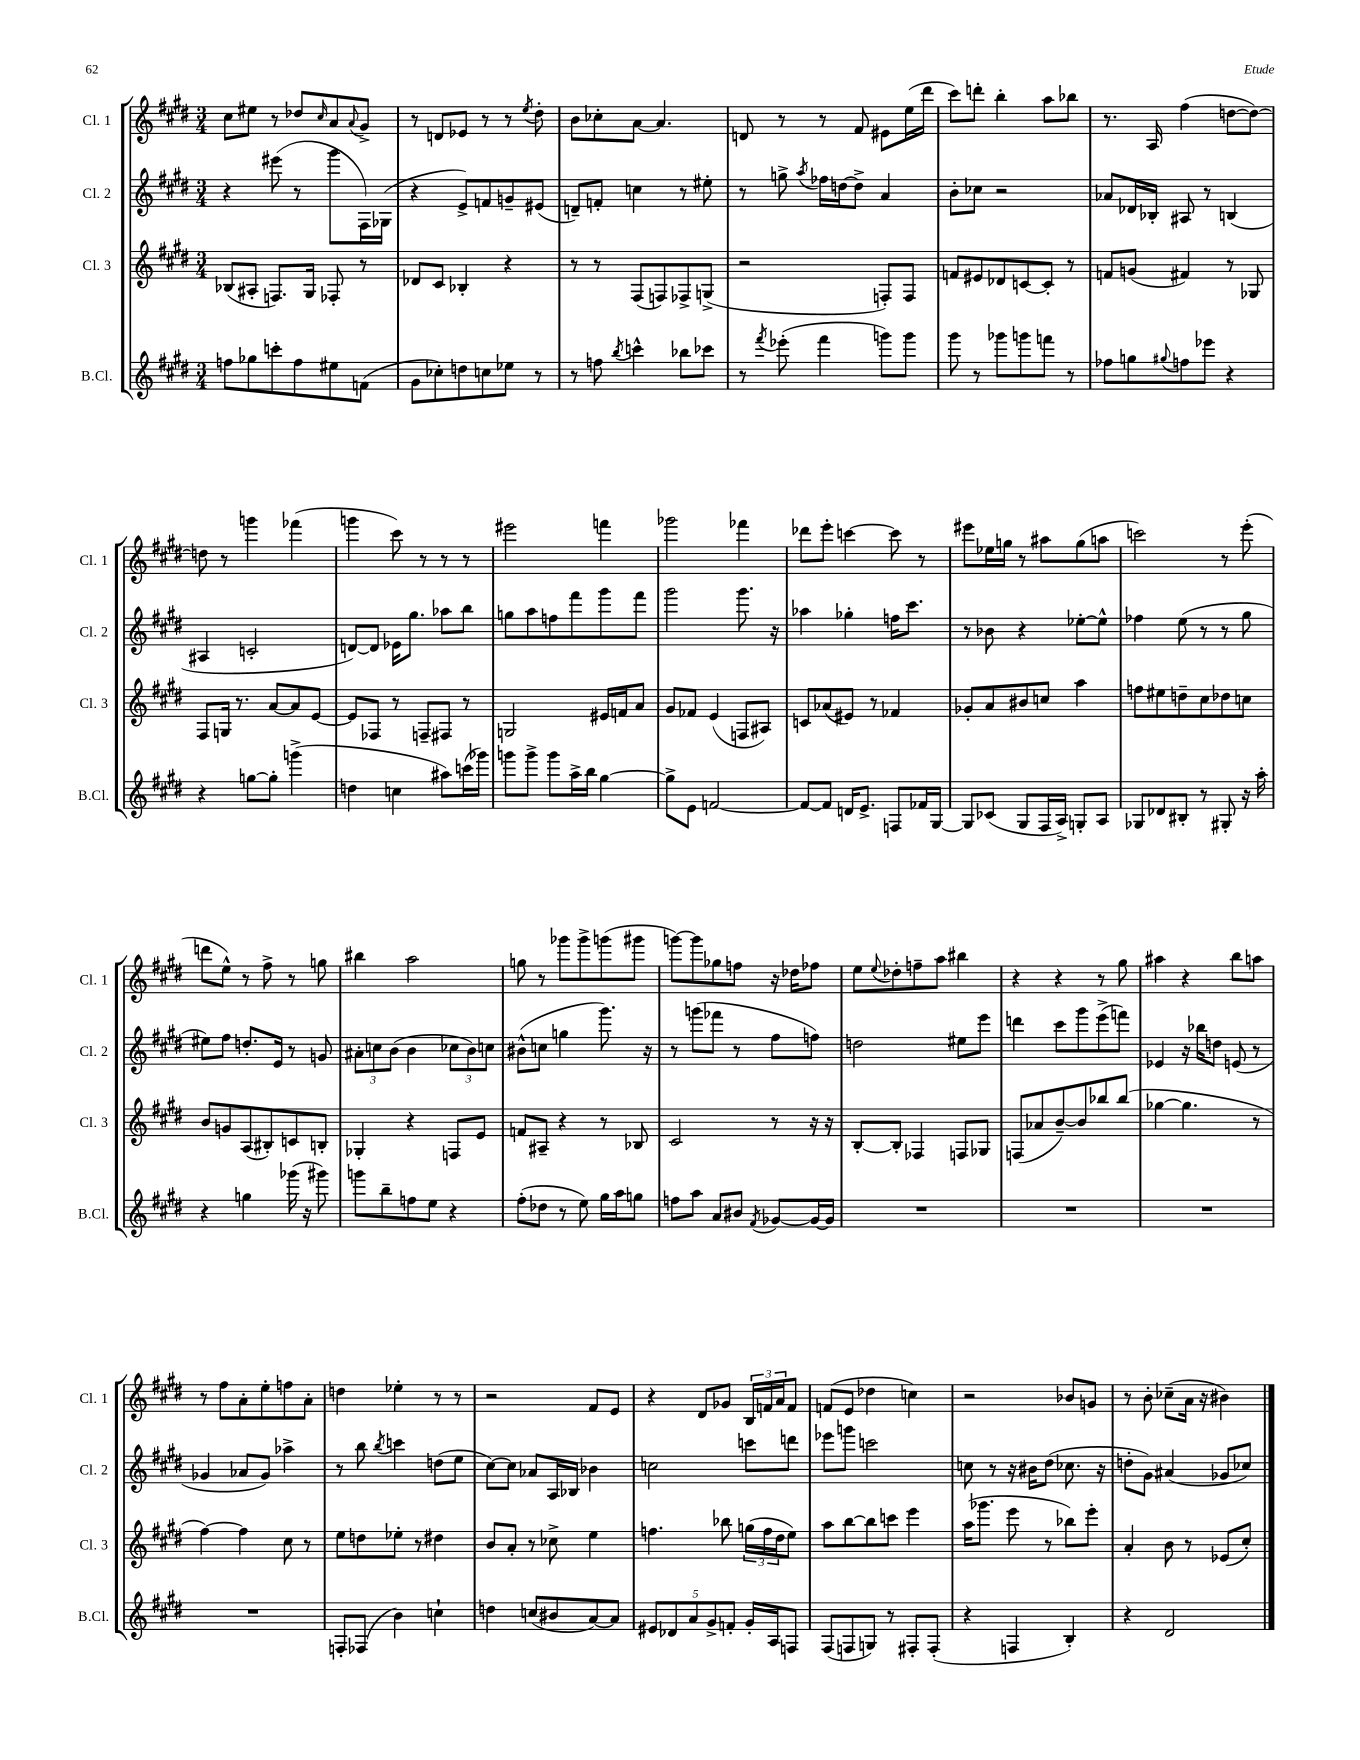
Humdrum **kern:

**kern	**kern	**kern	**kern
*staff4	*staff3	*staff2	*staff1
*clefG2	*clefG2	*clefG2	*clefG2
*k[f#c#g#d#]	*k[f#c#g#d#]	*k[f#c#g#d#]	*k[f#c#g#d#]
*M3/4	*M3/4	*M3/4	*M3/4
8ff\L	(8B-/L	4r	8cc#\L
8gg-\	8A#'/J	.	8ee#\J
8ccc'\	8.F/L)	(8eee#\	8r
8ff\	.	8r	8dd-/L
.	16G#/Jk	.	.
.	.	.	16qqcc#/
8ee#\	8F-'/	8ggg#\L	8a/
.	.	.	8qqa/
(8f\J	8r	16F#\L)	8g#^/J
.	.	(16G-\JJ	.
=	=	=	=
8g#\L	8d-/L	4r	8r
8cc-'\)	8c#/J	.	8d/L
8dd\	4B-'/	8e^/L)	8e-/J
8cc\	.	8f/	8r
8ee-\J	4r	8g~/	8r
.	.	.	8qee/
8r	.	(8e#/J	8dd#'\
=	=	=	=
8r	8r	8d~/L)	8b\L
8ff\	8r	8f'/J	8cc-'\
8qbb/	.	.	.
4ccc^^\	(8F#/L	4cc\	[8a\J
.	8F/)	.	4.a/]
8bb-\L	8F-^/	8r	.
8ccc-\J	(8G^/J	8ee#'\	.
=	=	=	=
8r	2r	8r	8d/
8qfff#/	.	.	.
(8eee-'\	.	8gg^\	8r
.	.	8qaa/	.
4fff#\	.	16ff-\LL	8r
.	.	[16dd\J	.
.	.	8dd^\]J	8f#/
8ggg\L)	8F'/L)	4a/	8e#\L
8ggg\J	8F/J	.	(16ee\L
.	.	.	16ddd#\JJ
=	=	=	=
8ggg#\	8f/L	8b'\L	8ccc#\L)
8r	8e#/	8cc-\J	8ddd'\J
8ggg-\L	8d-/	2r	4bb'\
8ggg\	[8c/	.	.
8fff\J	8c'/]J	.	8aa\L
8r	8r	.	8bb-\J
=	=	=	=
8ff-\L	8f/L	8a-/L	8.r
8gg\	(8g/J	16d-/L	.
.	.	16B-'/JJ	16A/
8qqgg#/	.	.	.
8ff\	4f#/)	8A#/	(4ff#\
8eee-\J	.	8r	.
4r	8r	(4B/	[8dd\L
.	8G-/	.	8dd\_J)
=	=	=	=
4r	8F#/L	4A#/	8dd\]
.	16G/Jk	.	8r
.	8.r	.	.
[8gg\L	.	2c'/	4ggg\
8gg'\]J	[8a/L	.	.
(4ggg^\	8a/]	.	(4fff-\
.	[8e/J	.	.
=	=	=	=
4dd\	8e/]L	[8d/L)	4ggg\
.	8F-/J	8d/]J	.
4cc\	8r	16e-\LK	8ccc#\)
.	.	8.gg#\J	.
.	8F~/L	.	8r
8aa#\L)	8F#/J	8aa-\L	8r
(16ccc\L	8r	8bb\J	8r
16ggg-\JJ)	.	.	.
=	=	=	=
8ggg\L	2G/	8gg\L	2eee#\
8ggg^\J	.	8aa\	.
8ggg\L	.	8ff\	.
16aa^\L	.	8fff#\	.
16bb\JJ	.	.	.
[4gg#\	16e#/LL	8ggg#\	4fff\
.	16f/J	.	.
.	8a/J	8fff#\J	.
=	=	=	=
8gg#^\]L	8g#/L	2ggg#\	2ggg-\
8e\J	8f-/J	.	.
[2f/	(4e/	.	.
.	8F/L	8.ggg#\	4fff-\
.	8A#/J)	.	.
.	.	16r	.
=	=	=	=
8f/_L	8c/L	4aa-\	8ddd-\L
8f/]J	(8a-/	.	8eee'\J
16d/LK	8e#/J)	4gg-'\	[4ccc\
8.e^/J	.	.	.
.	8r	.	.
8F/L	4f-/	16ff\LK	8ccc\]
.	.	8.ccc#\J	.
16f-/L	.	.	8r
[16G#/JJ	.	.	.
=	=	=	=
8G#/]L	8g-'/L	8r	8eee#\L
(8c-/J	8a/	8b-\	16ee-\L
.	.	.	16gg\JJ
8G#/L	8b#/	4r	8r
16F#/L	8cc/J	.	8aa#\L
16A^/JJ)	.	.	.
8G'/L	4aa\	[8ee-'\L	(8gg\
8A/J	.	8ee-^^\]J	8aa\J
=	=	=	=
8G-/L	8ff\L	4ff-\	2ccc\)
8d-/	8ee#\	.	.
8B#'/J	8dd~\	(8ee\	.
8r	8cc#\	8r	.
8G#'/	8dd-\	8r	8r
16r	8cc\J	8gg#\	(8eee'\
16aa'\	.	.	.
=	=	=	=
4r	8b/L	8ee#\L)	8ddd\L
.	8g/	8ff#\J	8ee^^\J)
4gg\	(8A/	8.dd'/L	8r
.	8B#'/)	.	8ff#^\
.	.	16e/Jk	.
(16ggg-\	8c/	8r	8r
16r	.	.	.
8ggg#\)	8B'/J	8g/	8gg\
=	=	=	=
8ggg\L	4G-'/	12a#'\L	4bb#\
.	.	12cc\	.
8bb~\	.	.	.
.	.	(12b\J	.
8ff\	4r	4b\	2aa\
8ee\J	.	.	.
4r	8F/L	12cc-\L	.
.	.	12b\)	.
.	8e/J	.	.
.	.	12cc\J	.
=	=	=	=
(8ff#'\L	8f/L	(8b#^^\L	8gg\
8dd-\J	8A#~/J	8cc\J	8r
8r	4r	4gg\	8ggg-\L
8ee\)	.	.	8ggg-^\
16gg#\LL	8r	8.ggg#\)	(8ggg\
16aa\J	.	.	.
8gg\J	8B-/	.	8ggg#\J
.	.	16r	.
=	=	=	=
8ff\L	2c#/	8r	[8ggg\L)
8aa\J	.	(8ggg\L	8ggg\]
8a/L	.	8fff-\J	8gg-\
8b#/J	.	8r	8ff\J
8qf#/	.	.	.
[8g-/L	8r	8ff#\L	16r
.	.	.	16dd-\LK
16g-/_L	16r	8ff\J)	8ff-\J
16g-/]JJ	16r	.	.
=	=	=	=
2.r	[8B'/L	2dd\	8ee\L
.	.	.	8qqee/
.	8B'/]J	.	8dd-'\
.	4F-/	.	8ff~\
.	.	.	8aa\J
.	8F/L	8ee#\L	4bb#\
.	8G-/J	8eee\J	.
=	=	=	=
2.r	(8F/L	4ddd\	4r
.	8a-/	.	.
.	[8b~/)	8ccc#\L	4r
.	8b/]	8ggg#\	.
.	8bb-/	(8eee^\	8r
.	(8bb-/J	8fff\J)	8gg#\
=	=	=	=
2.r	[4gg-\	4e-/	4aa#\
.	4.gg-\]	16r	4r
.	.	16bb-\LK	.
.	.	8dd\J	.
.	.	(8e/	8bb\L
.	8r	8r	8aa\J
=	=	=	=
2.r	[4ff#\)	4g-/	8r
.	.	.	8ff#\L
.	4ff#\]	8a-/L	8a'\
.	.	8g-/J)	8ee'\
.	8cc#\	4aa-^\	8ff\
.	8r	.	8a'\J
=	=	=	=
8F'/L	8ee\L	8r	4dd\
(8F-/J	8dd\	8bb\	.
.	.	8qbb/	.
4b\)	8ee-'\J	4ccc\	4ee-'\
.	8r	.	.
4cc`\	4dd#\	(8dd\L	8r
.	.	8ee\J	8r
=	=	=	=
4dd\	8b/L	[8cc#\L)	2r
.	8a'/J	8cc#\]J	.
(8cc/L	8r	8a-/L	.
8b#/	8cc-^\	16A/L	.
.	.	16B-/JJ	.
[8a/)	4ee\	4b-\	8f#/L
8a/]J	.	.	8e/J
=	=	=	=
10e#/L	4.ff\	2cc\	4r
10d-/	.	.	.
10a/	.	.	.
.	.	.	8d#/L
10g#^/	.	.	.
.	8bb-\	.	8g-/J
10f'/J	.	.	.
16g#'/LL	(24gg\LL	8ccc\L	24B/LL
.	24ff\	.	24f/
16A/J	.	.	.
.	24dd#\J	.	24a/J
8F/J	8ee\J)	8ddd\J	8f/J
=	=	=	=
(8F#/L	8aa\L	8eee-\L	(8f/L
8F/	[8bb\	8ggg\J	8e/J
8G/J)	8bb\]	2ccc\	4dd-\
8r	8ccc\J	.	.
8F#'/L	4eee\	.	4cc\)
(8F#'/J	.	.	.
=	=	=	=
4r	(16aa\LK	8cc\	2r
.	8.ggg-\J	.	.
.	.	8r	.
4F/	8eee\	16r	.
.	.	16b#\LK	.
.	8r	(8dd#\J	.
4B'/)	8bb-\L)	8.cc-\	8b-/L
.	8eee'\J	.	8g/J
.	.	16r	.
=	=	=	=
4r	4a'/	8dd'\L	8r
.	.	8g#\J)	8b'\
2d#/	8b\	(4a#/	(8cc-~\L
.	8r	.	16a\Jk
.	.	.	16r
.	(8e-/L	8g-/L	4b#\)
.	8cc#'/J)	8cc-/J)	.
==	==	==	==
*-	*-	*-	*-
